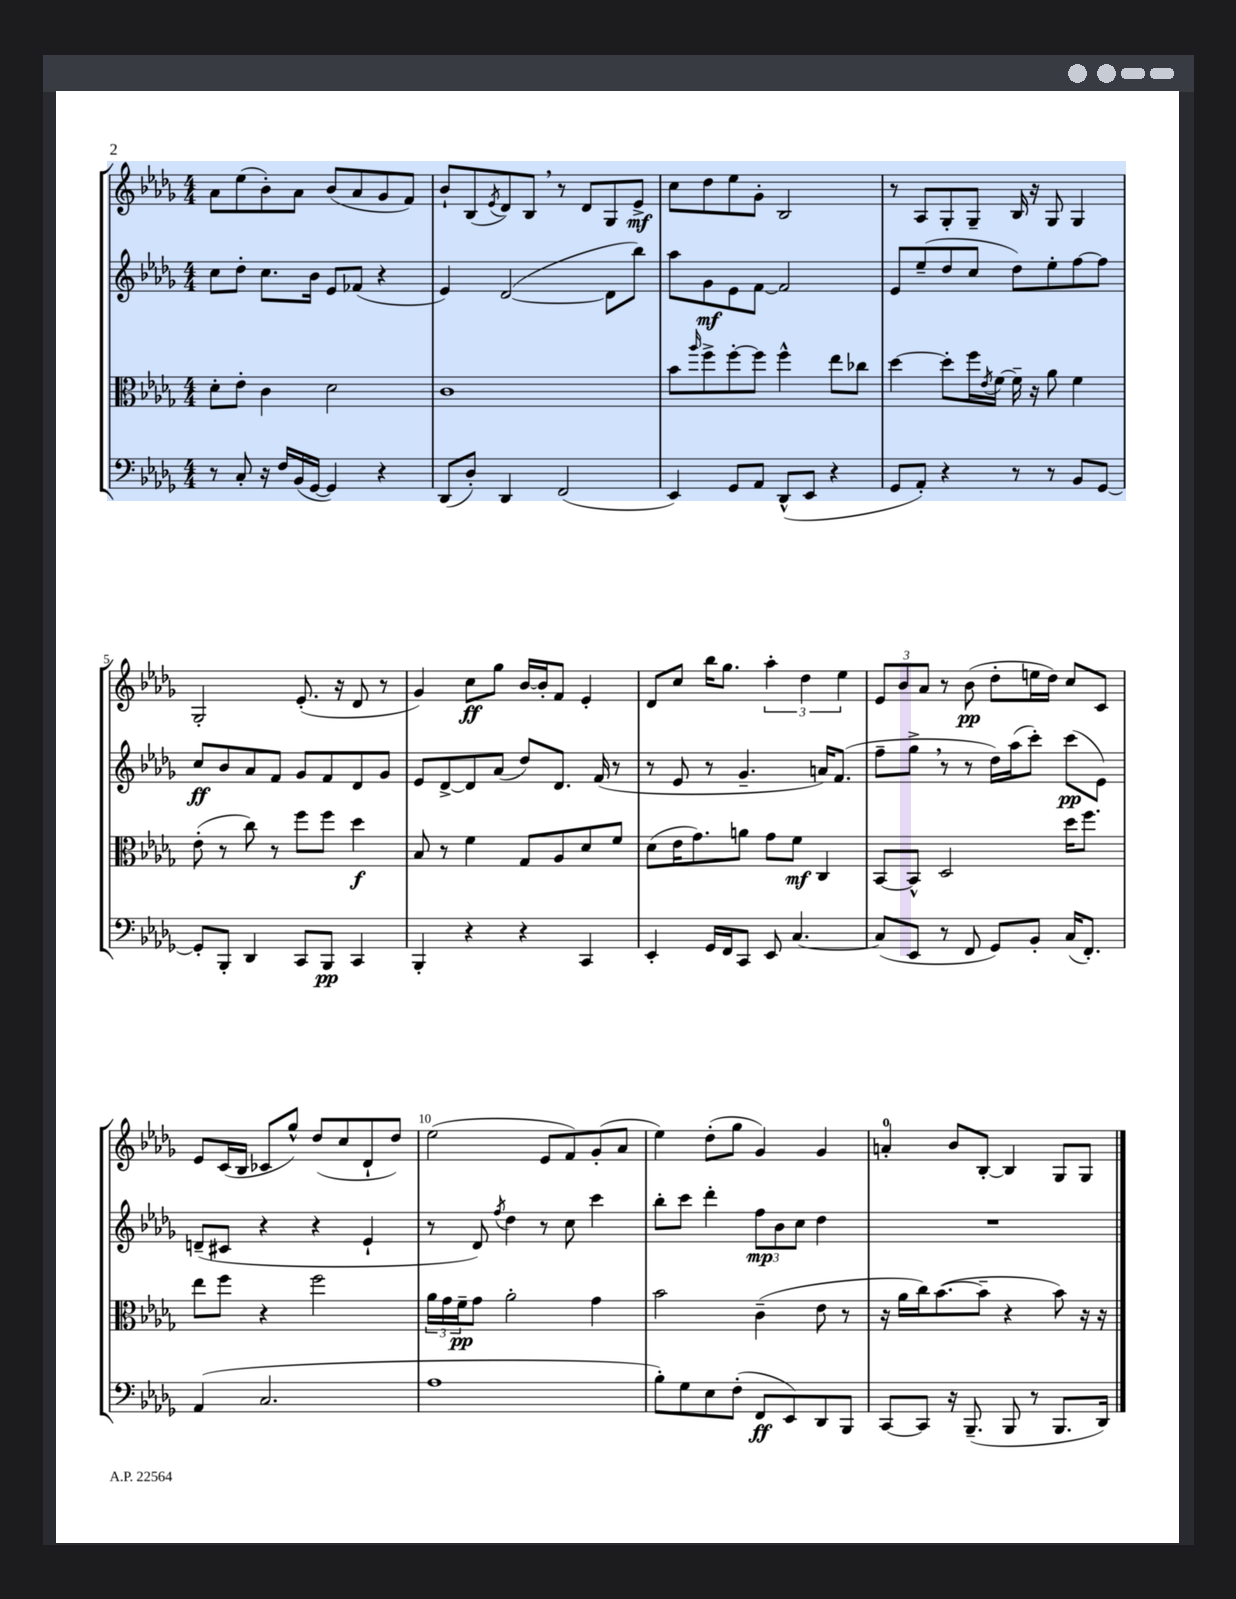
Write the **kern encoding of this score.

**kern	**kern	**kern	**kern
*staff4	*staff3	*staff2	*staff1
*clefF4	*clefC3	*clefG2	*clefG2
*k[b-e-a-d-g-]	*k[b-e-a-d-g-]	*k[b-e-a-d-g-]	*k[b-e-a-d-g-]
*M4/4	*M4/4	*M4/4	*M4/4
8r	8d-'\L	8cc\L	8a-\L
8C'/	8e-'\J	8dd-'\J	(8ee-\
16r	4c\	8.cc\L	8b-'\)
16F/LL	.	.	.
(16BB-/	.	.	8a-\J
[16GG-/JJ	.	16b-\Jk	.
4GG-/])	2d-\	8e-/L	(8b-/L
.	.	(8f-/J	8a-/
4r	.	4r	8g-/
.	.	.	8f/J)
=	=	=	=
(8DD-/L	1c	4e-/)	8b-`/L
8D-'/J)	.	.	(8B-/
.	.	.	8qe-/
4DD-/	.	([2d-/	8d-/)
.	.	.	8B-/J
(2FF/	.	.	8r
.	.	.	8d-/L
.	.	8d-\]L	8G-/
.	.	8bb-\J)	8e-^/J
=	=	=	=
4EE-/)	8b-\L	8aa-\L	8cc\L
.	16qqaa-/	.	.
.	8ff^\	8g-\	8dd-\
8GG-/L	[8ff'\	8e-\	8ee-\
8AA-/J	8ff\]J	[8f\J	8g-'\J
(8DD-^^/L	4ff^^\	2f/]	2B-/
8EE-/J	.	.	.
4r	8ee-\L	.	.
.	8cc-\J	.	.
=	=	=	=
8GG-/L	[4dd-\	8e-/L	8r
8AA-'/J)	.	(8ee-~/	8A-/L
4r	8dd-'\]L	8dd-/	8G-'/
.	16ff\L	8cc/J	8G-~/J
.	8qe-/	.	.
.	[16f\JJ	.	.
8r	16f~\]	8dd-\L)	16B-/
.	16r	.	16r
8r	8a-\	8ee-'\	8G-/
8BB-/L	4f\	[8ff\	4G-/
[8GG-/J	.	8ff\]J	.
=	=	=	=
8GG-'/]L	(8e-'\	8cc/L	2G-'/
8BBB-'/J	8r	8b-/	.
4DD-/	8cc\)	8a-/	.
.	8r	8f/J	.
8CC/L	8ff\L	8g-/L	(8.e-'/
8BBB-/J	8ff\J	8f/	.
.	.	.	16r
4CC/	4dd-\	8d-/	8d-/
.	.	8g-/J	8r
=	=	=	=
4BBB-'/	8B-/	8e-/L	4g-/)
.	8r	[8d-^/	.
4r	4f\	8d-/]	8cc\L
.	.	(8a-/J	8gg-\J
4r	8G-/L	8dd-/L)	[16b-/LL
.	.	.	16b-'/]J
.	8A-/	8.d-/J	8f/J
4CC/	8d-/	.	4e-'/
.	.	(16f/	.
.	8f/J	8r	.
=	=	=	=
4EE-'/	(8d-\L	8r	8d-/L
.	16e-\K	8e-/	8cc/J
.	8.g-\)	.	.
16GG-/LL	.	8r	16bb-\LK
16FF/J	.	.	8.gg-\J
8CC/J	8a\J	4.g-~/	.
8EE-/	8g-\L	.	6aa-'\
[4.C/	8f\J	.	.
.	.	.	6dd-\
.	4C/	16a/LK)	.
.	.	(8.f/J	.
.	.	.	6ee-\
=	=	=	=
(8C/]L	[8BB-/L	8ff~\L	12e-/L
.	.	.	12b-/
8EE-/J	8BB-^^/]J	8gg-^\J	.
.	.	.	12a-/J
8r	2D-/	8r	8r
8FF/	.	8r	(8b-\
8GG-/L)	.	16dd-\LL)	8dd-'\L
.	.	(16aa-\J	.
8BB-'/J	.	8ccc'\J)	16ee\L
.	.	.	16dd-\JJ)
(16C/LK	16dd-\LK	(8ccc\L	8cc/L
8.FF'/J)	8.ff\J	.	.
.	.	8e-\J)	8c/J
=	=	=	=
(4AA-/	8ee-\L	(8d~/L	8e-/L
.	8ff\J	8c#/J	(16c/L
.	.	.	16B-/JJ
2.C/	4r	4r	8c-/L
.	.	.	8gg-^^/J)
.	2ff\	4r	(8dd-/L
.	.	.	8cc/
.	.	4e-`/	8d-`/
.	.	.	8dd-/J)
=	=	=	=
1A-	24a-\LL	8r	(2ee-\
.	24g-\	.	.
.	24f~\J	.	.
.	8g-\J	8d-/)	.
.	.	8qff/	.
.	2a-'\	4dd-\	.
.	.	8r	8e-/L
.	.	8cc\	8f/)
.	4g-\	4ccc\	(8g-'/
.	.	.	8a-/J
=	=	=	=
8B-'\L)	2b-\	8bb-'\L	4ee-\)
8G-\	.	8ccc\J	.
8E-\	.	4ddd-'\	(8dd-'\L
(8F'\J	.	.	8gg-\J
8FF/L	(4c~\	12ff\L	4g-/)
.	.	12b-\	.
8EE-/)	.	.	.
.	.	12cc\J	.
8DD-/	8e-\	4dd-\	4g-/
8BBB-/J	8r	.	.
=	=	=	=
[8CC/L	16r	1r	4a'/
.	16a-\LL	.	.
8CC/]J	16cc\J)	.	.
.	([8.b-\	.	.
16r	.	.	8b-/L
(8.BBB-~/	.	.	.
.	8b-~\]J	.	[8B-'/J
8BBB-/	4r	.	4B-/]
8r	.	.	.
8.BBB-/L	8b-\)	.	8G-/L
.	16r	.	8G-/J
16DD-/Jk)	16r	.	.
==	==	==	==
*-	*-	*-	*-
